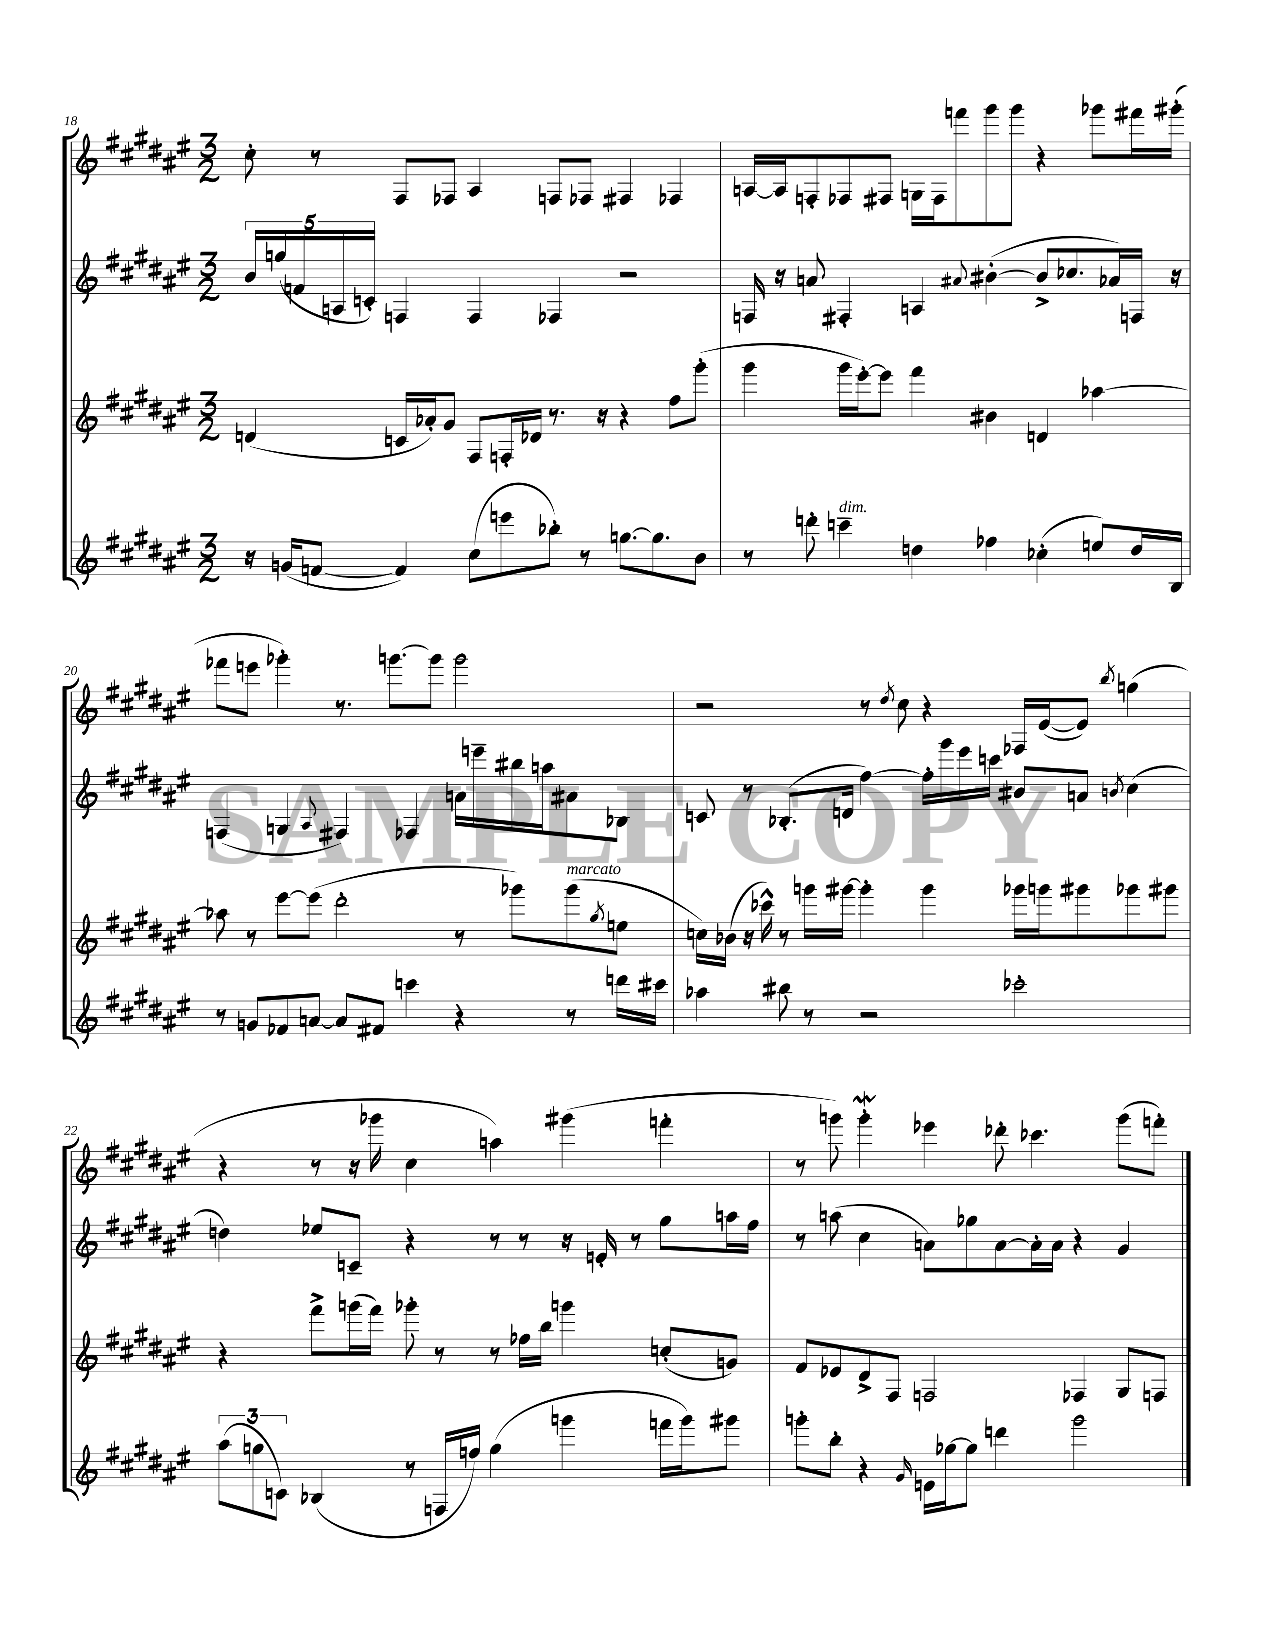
<<
\new StaffGroup <<
\new Staff = "s0" {
    \clef treble \key fis \major \numericTimeSignature \time 3/2
    cis''8-. r8 fis8 fes8 ais4 f8 fes8 fis4 fes4 |
    a16~ a16 f8-. fes8 fis8 g16 fis16 f'''8 gis'''8 gis'''8 r4 ges'''8 fis'''16 gis'''16-.( |
    fes'''8 e'''8 ges'''4-.) r8. g'''8.~ g'''8 g'''2 |
    r2 r8 \acciaccatura { dis''8 } cis''8 r4 fes16 eis'16~( eis'8) \acciaccatura { b''8 } g''4( |
    r4 r8 r16 ges'''16 cis''4 a''4) gis'''4( f'''4-. |
    r8 g'''8) g'''4-.\mordent ees'''4 des'''8-. ces'''4. g'''8( f'''8-.) \bar "|." |
}
\new Staff = "s1" {
    \clef treble \key fis \major \numericTimeSignature \time 3/2
    \tuplet 5/4 { b'16 g''16( f'16 a16 c'16-.) } f4 f4 fes4 r2 |
    f16 r16 a'8 fis4-. a4 \appoggiatura { ais'8 } bis'4~-.( bis'8-> ces''8. aes'16) f16 r16 |
    f4( g4 \appoggiatura { ais8 } fis4) fes4 a'16 e'''16-- bis''16 a''16 ais'8 bes8 |
    c'8 r8 bes8.-.( d'16 fis''4~) fis''16-. gis'''16 eis'''16 c'''16 bis'8 a'8 \acciaccatura { b'8 } cis''4( |
    d''4) ees''8 c'8-- r4 r8 r8 r16 e'16-. r8 gis''8 a''16 fis''16 |
    r8 a''8( cis''4 a'8) ges''8 a'8~ a'16-. a'16 r4 gis'4 \bar "|." |
}
\new Staff = "s2" {
    \clef treble \key fis \major \numericTimeSignature \time 3/2
    d'4( c'16 aes'16-.) gis'8 fis8 f16-. des'16 r8. r16 r4 fis''8 gis'''8-.( |
    gis'''4 gis'''16 eis'''16~-.) eis'''8 fis'''4 bis'4 d'4 aes''4~ |
    aes''8 r8 eis'''8~ eis'''8( dis'''2-. r8 ges'''8) ges'''8^\markup { \italic "marcato" }( \acciaccatura { gis''8 } e''8 |
    c''16) bes'16( r16 ces'''16-^) r8 g'''16 gis'''16~ gis'''4-. gis'''4 ges'''16 g'''16 gis'''8 ges'''8 gis'''8 |
    r4 fis'''8-> g'''16( fis'''16) ges'''8-. r8 r8 fes''16 b''16 g'''4 c''8-.( g'8) |
    fis'8 ees'8 dis'8-> fis8 f2 fes4 gis8 f8 \bar "|." |
}
\new Staff = "s3" {
    \clef treble \key fis \major \numericTimeSignature \time 3/2
    r16 g'16( f'8~ f'4) cis''8( e'''8 bes''8-.) r8 g''8.~ g''8. b'8 |
    r8 d'''8-. c'''4--^\markup { \italic "dim." } d''4 fes''4 ces''4-.( e''8) d''16 b16 |
    r8 g'8 fes'8 a'8~ a'8 fis'8 c'''4 r4 r8 d'''16 cis'''16 |
    aes''4 bis''8 r8 r2 ces'''2-. |
    \tuplet 3/2 { ais''8( g''8 c'8) } bes4( r8 f16 f''16) g''4( g'''4 f'''16 g'''16) gis'''8 |
    g'''8-. b''8-. r4 \grace { gis'16 } e'16 ges''16~ ges''8 d'''4 g'''2 \bar "|." |
}
>>
>>
\layout { \context { \Score currentBarNumber = #18 } }
